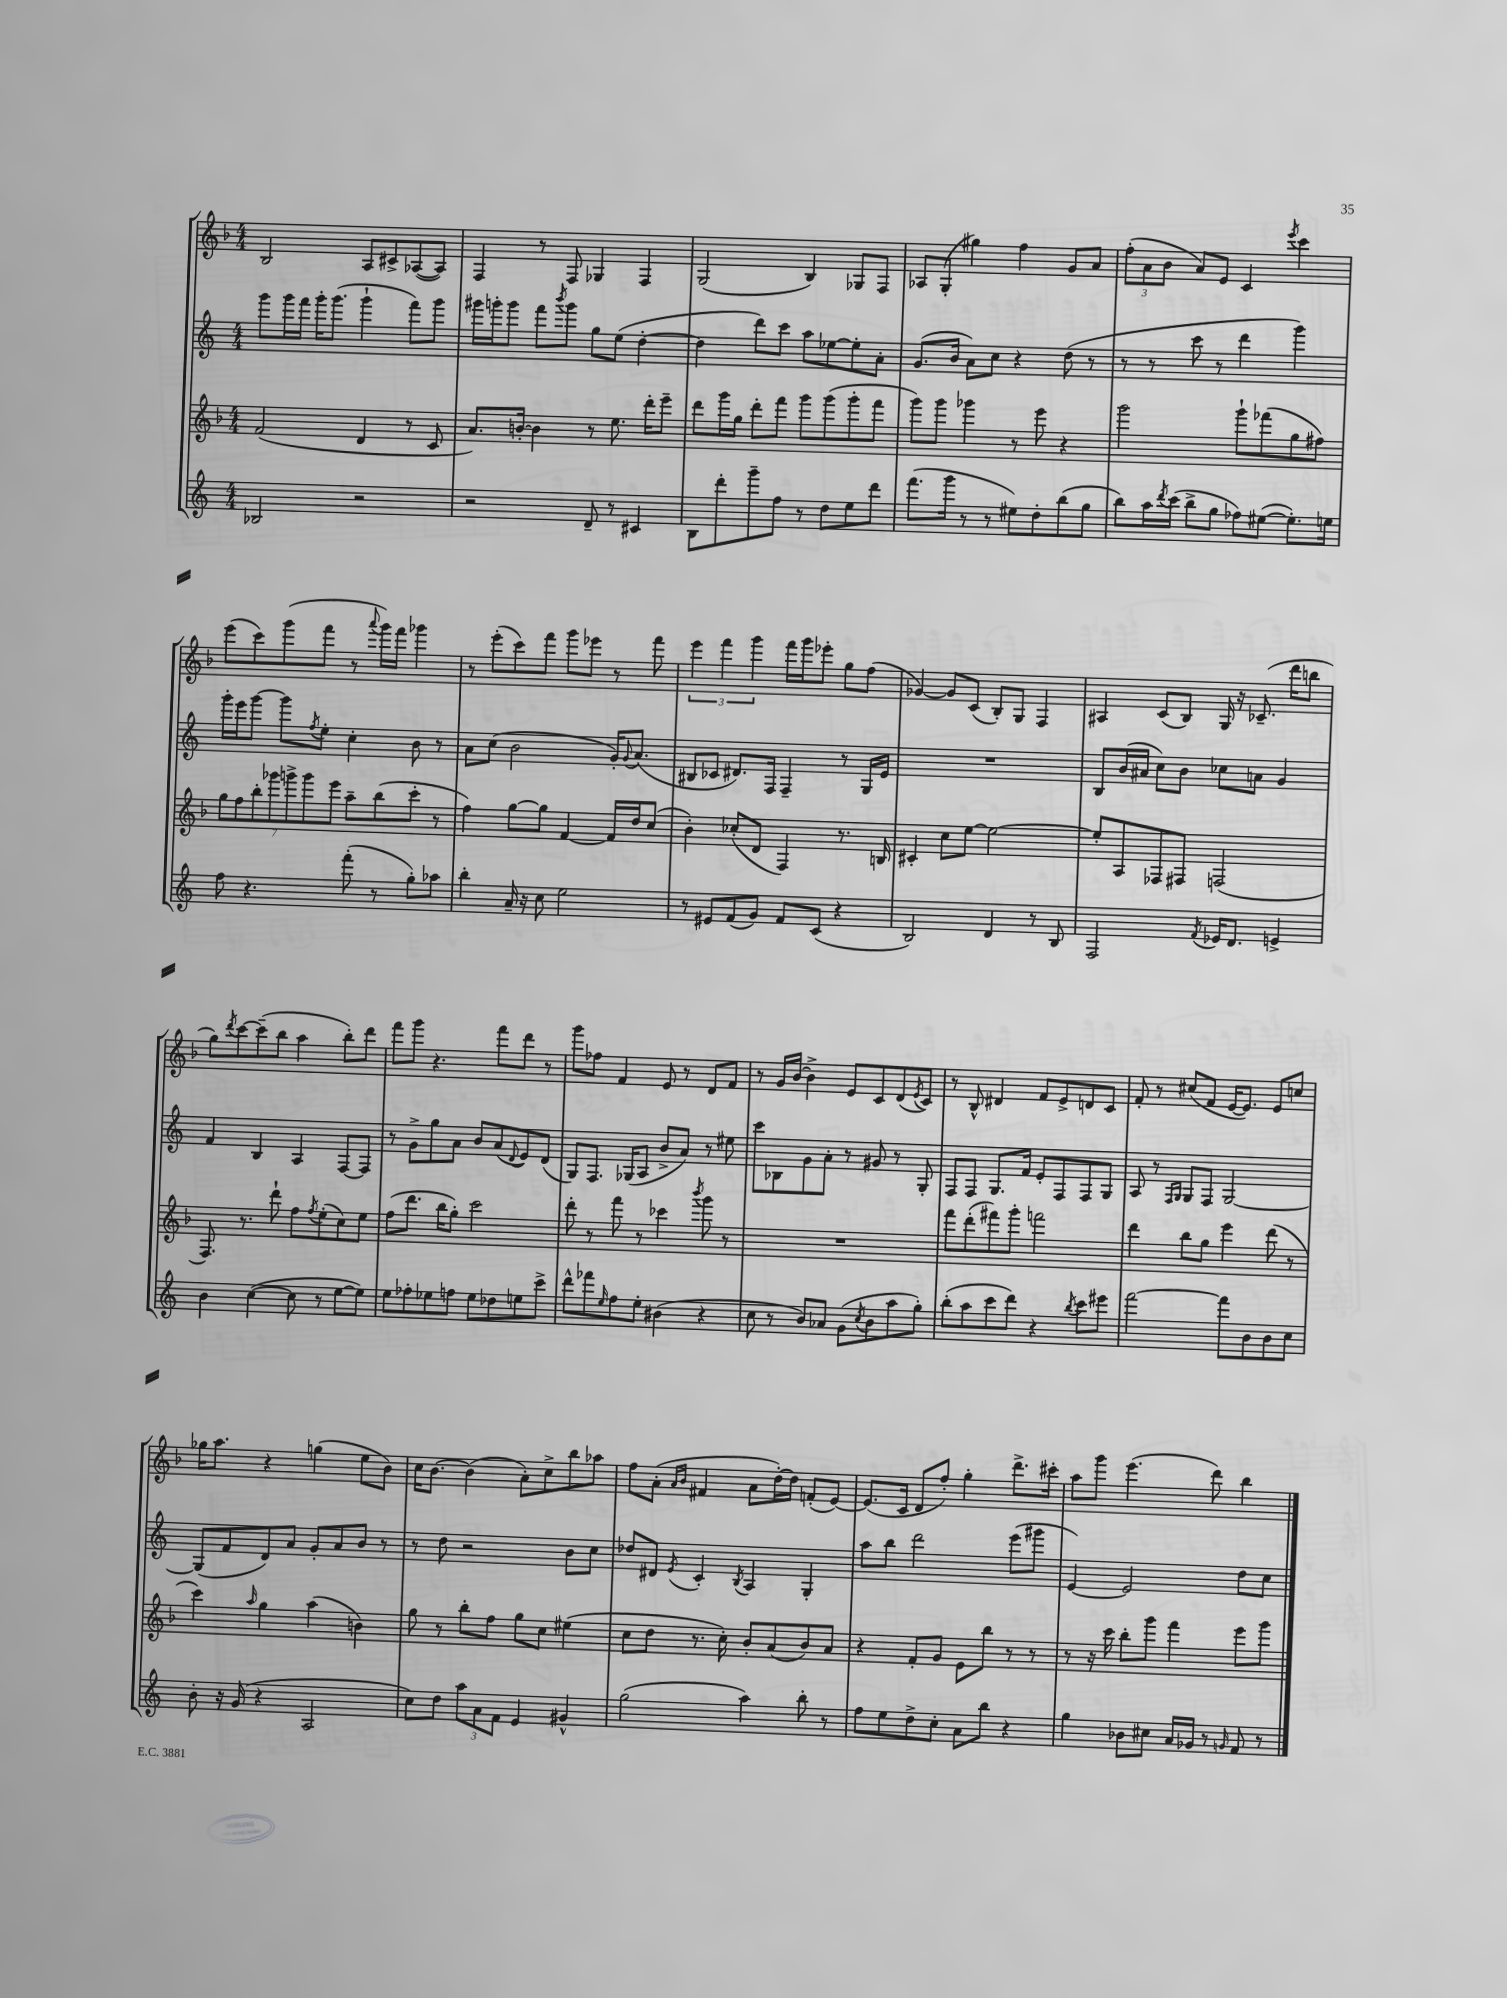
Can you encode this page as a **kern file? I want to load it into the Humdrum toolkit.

**kern	**kern	**kern	**kern
*part4	*part3	*part2	*part1
*staff4	*staff3	*staff2	*staff1
*clefG2	*clefG2	*clefG2	*clefG2
*k[]	*k[b-]	*k[]	*k[b-]
*M4/4	*M4/4	*M4/4	*M4/4
=9	=9	=9	=9
2B-X/	(2f/	8ggg\L	2B-/
.	.	16ggg\L	.
.	.	16fff\JJ	.
.	.	16ggg'\KL	.
.	.	(8.ggg\J	.
2r	4d/	4ggg`\	8A/L
.	.	.	8c#X^/
.	8r	8fff\L)	([8A-X/
.	8c/	8ggg\J	8A-/J])
=10	=10	=10	=10
2r	8.a/L)	16ggg#X\LL	4F/
.	.	16gggn'\J	.
.	.	8ggg\J	.
.	[16bn'/Jk	.	.
.	4b\]	8fff\L	8r
.	.	8qbbb/	.
.	.	8ggg\J	8F/
8d~/	8r	8gg\L	4G-X/
8r	8.ee\	(8ee\J	.
4c#X/	.	[4dd'\	4F/
.	16ddd'\KL	.	.
.	8eee~\J	.	.
=11	=11	=11	=11
8B\L	8ddd\L	4dd\]	(2G/
8ddd'\	16ggg\L	.	.
.	16gg\JJ	.	.
8ggg~\	8ddd'\L	8ddd\L)	.
8ff\J	8fff\J	8ccc\J	.
8r	8ggg\L	8aa\L	4B-/)
8dd\L	(8ggg\	[8ee-X\	.
8ee\	8ggg'\	8ee-'\]	8G-X/L
8ddd\J	8fff\J	8a'\J	8F/J
=12	=12	=12	=12
(8.fff\L	8ggg\L)	(8.g/L	8A-X/L
.	8ggg\J	.	(8G'/J
16ggg\Jk	.	16b/Jk	.
8r	4ggg-X\	8a\L)	4gg#X\)
8r	.	8cc\J	.
8ee#X\L)	8r	4r	4ff\
8dd'\	8eee\	.	.
(8bb\	4r	(8dd\	8g/L
8gg\J	.	8r	8a/J
=13	=13	=13	=13
8bb\L)	2ggg\	8r	(12ff'\L
.	.	.	12a\
16aa\L	.	8r	.
.	.	.	12b-\J
8qddd/	.	.	.
(16ccc\JJ	.	.	.
8bb^\L	.	8ccc\	8a/L)
8gg\J	.	8r	8e/J
8ff-X\L)	8ggg`\L	4ddd\	4c/
([8ee#X\J	(8fff-X\	.	.
.	.	.	8qeee/
8.ee#'\L])	8gg\	4ggg\)	4ccc\
.	8ff#X\J)	.	.
16een\Jk	.	.	.
!!LO:LB:g=z
=14	=14	=14	=14
8ff\	14gg\L	16ggg'\LL	(8eee\L
.	.	16eee\J	.
.	14ff\	.	.
4.r	.	[8ggg\J	8ccc\)
.	14bb-'\	.	.
.	14ggg-X\	.	.
.	.	8ggg\L]	(8ggg\
.	14gggn^\	.	.
.	14ggg\	.	.
.	.	8qff/	.
.	.	8ee'\J	8fff\J
.	14eee\J	.	.
(8fff'\	8aa~\L	4cc'\	8r
.	.	.	8qqaaa/
8r	(8bb-\	.	16ggg\LL)
.	.	.	16fff\JJ
8gg'\L)	8ccc'\J	8b\	4ggg-X\
8aa-X\J	8r	8r	.
=15	=15	=15	=15
4bb'\	4ff\)	8a\L	8r
.	.	(8cc\J	(8eee'\L
16a~/	[8gg\L	2b\	8ccc\)
16r	.	.	.
8cc\	8gg\J]	.	8fff\J
2ee\	[4f/	.	8ggg\L
.	.	.	8eee-X\J
.	16f/LL]	16g'/KL)	8r
.	.	8qqg/	.
.	16dd/J	(8.a/J	.
.	(8cc/J	.	8fff\
=16	=16	=16	=16
8r	4b-'\)	8B#X/L	6eee\
8e#X/L	.	8c-X/J	.
.	.	.	6fff\
(8f/	(8cc-X'/L	8.d#X/L)	.
.	.	.	6ggg\
8g/J)	8d/J	.	.
.	.	16F/Jk	.
8f/L	4F/)	4F~/	16fff\LL
.	.	.	16ggg\J
(8c/J	.	.	8eee-X'\J
4r	8.r	8r	8gg\L
.	.	16G/LL	(8ff\J
.	16Bn/	16e/JJ	.
=17	=17	=17	=17
2B/)	4c#X'/	1r	[4g-X/)
.	8cc\L	.	8g-/L]
.	[8ee\J	.	(8c/J
4d/	2ee\_	.	8B-'/L)
.	.	.	8G/J
8r	.	.	4F/
8B/	.	.	.
=18	=18	=18	=18
2F/	8ee'/L]	8B/L	4A#X/
.	8A/	(16b/L	.
.	.	16a#X/JJ	.
.	8F-X/	8cc\L)	(8c/L
.	8F#X/J	8b\J	8B-/J)
8qf/	.	.	.
16e-X/KL	(2Fn/	8cc-X\L	16G/
8.d/J	.	.	16r
.	.	8an\J	(8.c-X~/
4en^/	.	4g/	.
.	.	.	16ddd\KL
.	.	.	8bbn\J
!!LO:LB:g=z
=19	=19	=19	=19
4b\	8.F/)	4f/	8gg\L)
.	.	.	8qddd/
.	.	.	[8ccc\
.	8.r	.	.
([4cc\	.	4B/	(8ccc~\]
.	8ddd`\	.	8bb-\J
8cc\]	8ff\L	4A/	4aa\
.	8qff/	.	.
8r	(8ee'\	.	.
[8ee\L	8cc\)	[8F/L	8bb-'\L)
8ee\J])	8ee\J	8F/J]	8ddd\J
=20	=20	=20	=20
8ee\L	(8ff\L	8r	8fff\L
8ff-X'\	8.ddd\J	8g^\L	8ggg\J
8ee-X\	.	8gg\	4.r
.	16bb-\KL	.	.
8ffn\J	8gg'\J)	8a\J	.
8ee-\L	2ccc\	8b/L	.
8dd-X\	.	(8a/	8fff\L
.	.	8qqd/	.
8een\	.	8e/)	8ddd\J
8ccc^\J	.	(8d/J	8r
=21	=21	=21	=21
8ddd^^\L	8ddd'\	8G/L)	8ggg\L
8fff-X\	8r	8.F/J	8ff-X\J
16qqee/	.	.	.
8ff\	8fff\	.	4f/
.	.	(16G-X/KL	.
8ee'\J	8r	8A/J	.
(4b#X\	4ccc-X\	8b^/L	8e/
.	.	8a/J)	8r
.	8qbbb-/	.	.
4r	8ggg\	8r	8d/L
.	8r	8ee#X\	8f/J
=22	=22	=22	=22
8cc\	1r	8ccc\L	8r
8r	.	8B-X\	16g/LL
.	.	.	[16b-/JJ
8b/L)	.	8g\	4b-^\]
8a-X/J	.	8a'\J	.
(8g\L	.	8r	8e/L
8qcc/	.	.	.
8b\	.	8g#X/	8c/
8aa\	.	8r	(8d/
.	.	.	8qe/
8gg'\J)	.	8G'/	8c/J)
=23	=23	=23	=23
(8bb'\L	8fff\L	8F/L	8r
8aa\	(8ddd'\	8F/J	8B-^^/
8ccc\	8fff#X\)	8.G/L	4d#X/
8ddd\J)	8ggg'\J	.	.
.	.	16f/Jk	.
4r	2fffn\	8e'/L	8f/L
.	.	8F/	8e^/
8qbb/	.	.	.
8ccc\L	.	8F/	8dn/
8eee#X\J	.	8G/J	8c/J
=24	=24	=24	=24
[2fff\	4ddd\	8A/	8f'/
.	.	8r	8r
.	.	16qqF/LL	.
.	.	16qqG/JJ	.
.	8bb-\L	8G/L	(8cc#X/L
.	8gg\J	8F/J	8f/J
8fff\L]	4eee\	[2G/	[16e/KL
.	.	.	8.e/J])
8b\	.	.	.
8b\	(8ddd\	.	8e/L
8cc\J	8r	.	8ccn/J
!!LO:LB:g=z
=25	=25	=25	=25
8b'\	4ccc\)	(8G/L]	16gg-X\KL
.	.	.	8.aa\J
16r	.	8f/	.
(16g/	.	.	.
.	16qqaa/	.	.
4r	4gg\	8d/)	4r
.	.	8a/J	.
2A/	(4aa\	8g'/L	(4ggn\
.	.	8a/	.
.	4bn\)	8b/J	8ee\L
.	.	8r	8b-\J)
=26	=26	=26	=26
8cc\L)	8gg\	8r	16cc\KL
.	.	.	[8.b-\J
8dd\J	8r	8dd\	.
12aa\L	8bb-'\L	2r	(4b-\]
12a\	.	.	.
.	8ff\J	.	.
12f\J	.	.	.
4e/	8gg\L	.	8a'\L)
.	8cc\J	.	8cc^\
4g#X^^/	(4ee#X\	8b\L	8bb-\
.	.	8cc\J	8aa-X\J
=27	=27	=27	=27
(2gg\	8cc\L	8dd-X/L	8ff\L
.	8dd\J	8d#X/J	(8a'\J
.	.	.	16qqa/LL
.	.	8qe/	16qqb-/JJ
.	8.r	4c'/	4f#X/
.	16cc'\)	.	.
.	.	8qB/	.
4aa\)	8b-'/L	4A/	8a\L
.	(8a/	.	[16dd'\L)
.	.	.	16dd\JJ]
8bb'\	8b-/)	4G'/	(8fn'/L
8r	8a/J	.	[8e/J)
=28	=28	=28	=28
8ff\L	4r	8aa\L	(8.e/L]
8ee\	.	8bb\J	.
.	.	.	16c/Jk
8dd^\	8f'/L	2ddd\	8d/L
8cc'\J	8g/J	.	8ff'/J)
8a\L	8e\L	.	4gg'\
8bb\J	8bb-\J	.	.
4r	8r	(8eee\L	8.ddd^\L
.	8r	8ggg#X\J	.
.	.	.	16ccc#X'\Jk
=29	=29	=29	=29
4gg\	8r	[4e/)	8aa\L
.	16r	.	8ggg\J
.	16ccc\	.	.
8b-X\L	8bb-'\L	2e/]	(4.eee\
8cc#X\J	8ggg\J	.	.
16a/LL	4fff\	.	.
16g-X/JJ	.	.	.
8r	.	.	8ddd\)
16qqgn/	.	.	.
8f/	8eee\L	8dd\L	4bb-\
8r	8ggg\J	8cc\J	.
==	==	==	==
*-	*-	*-	*-
